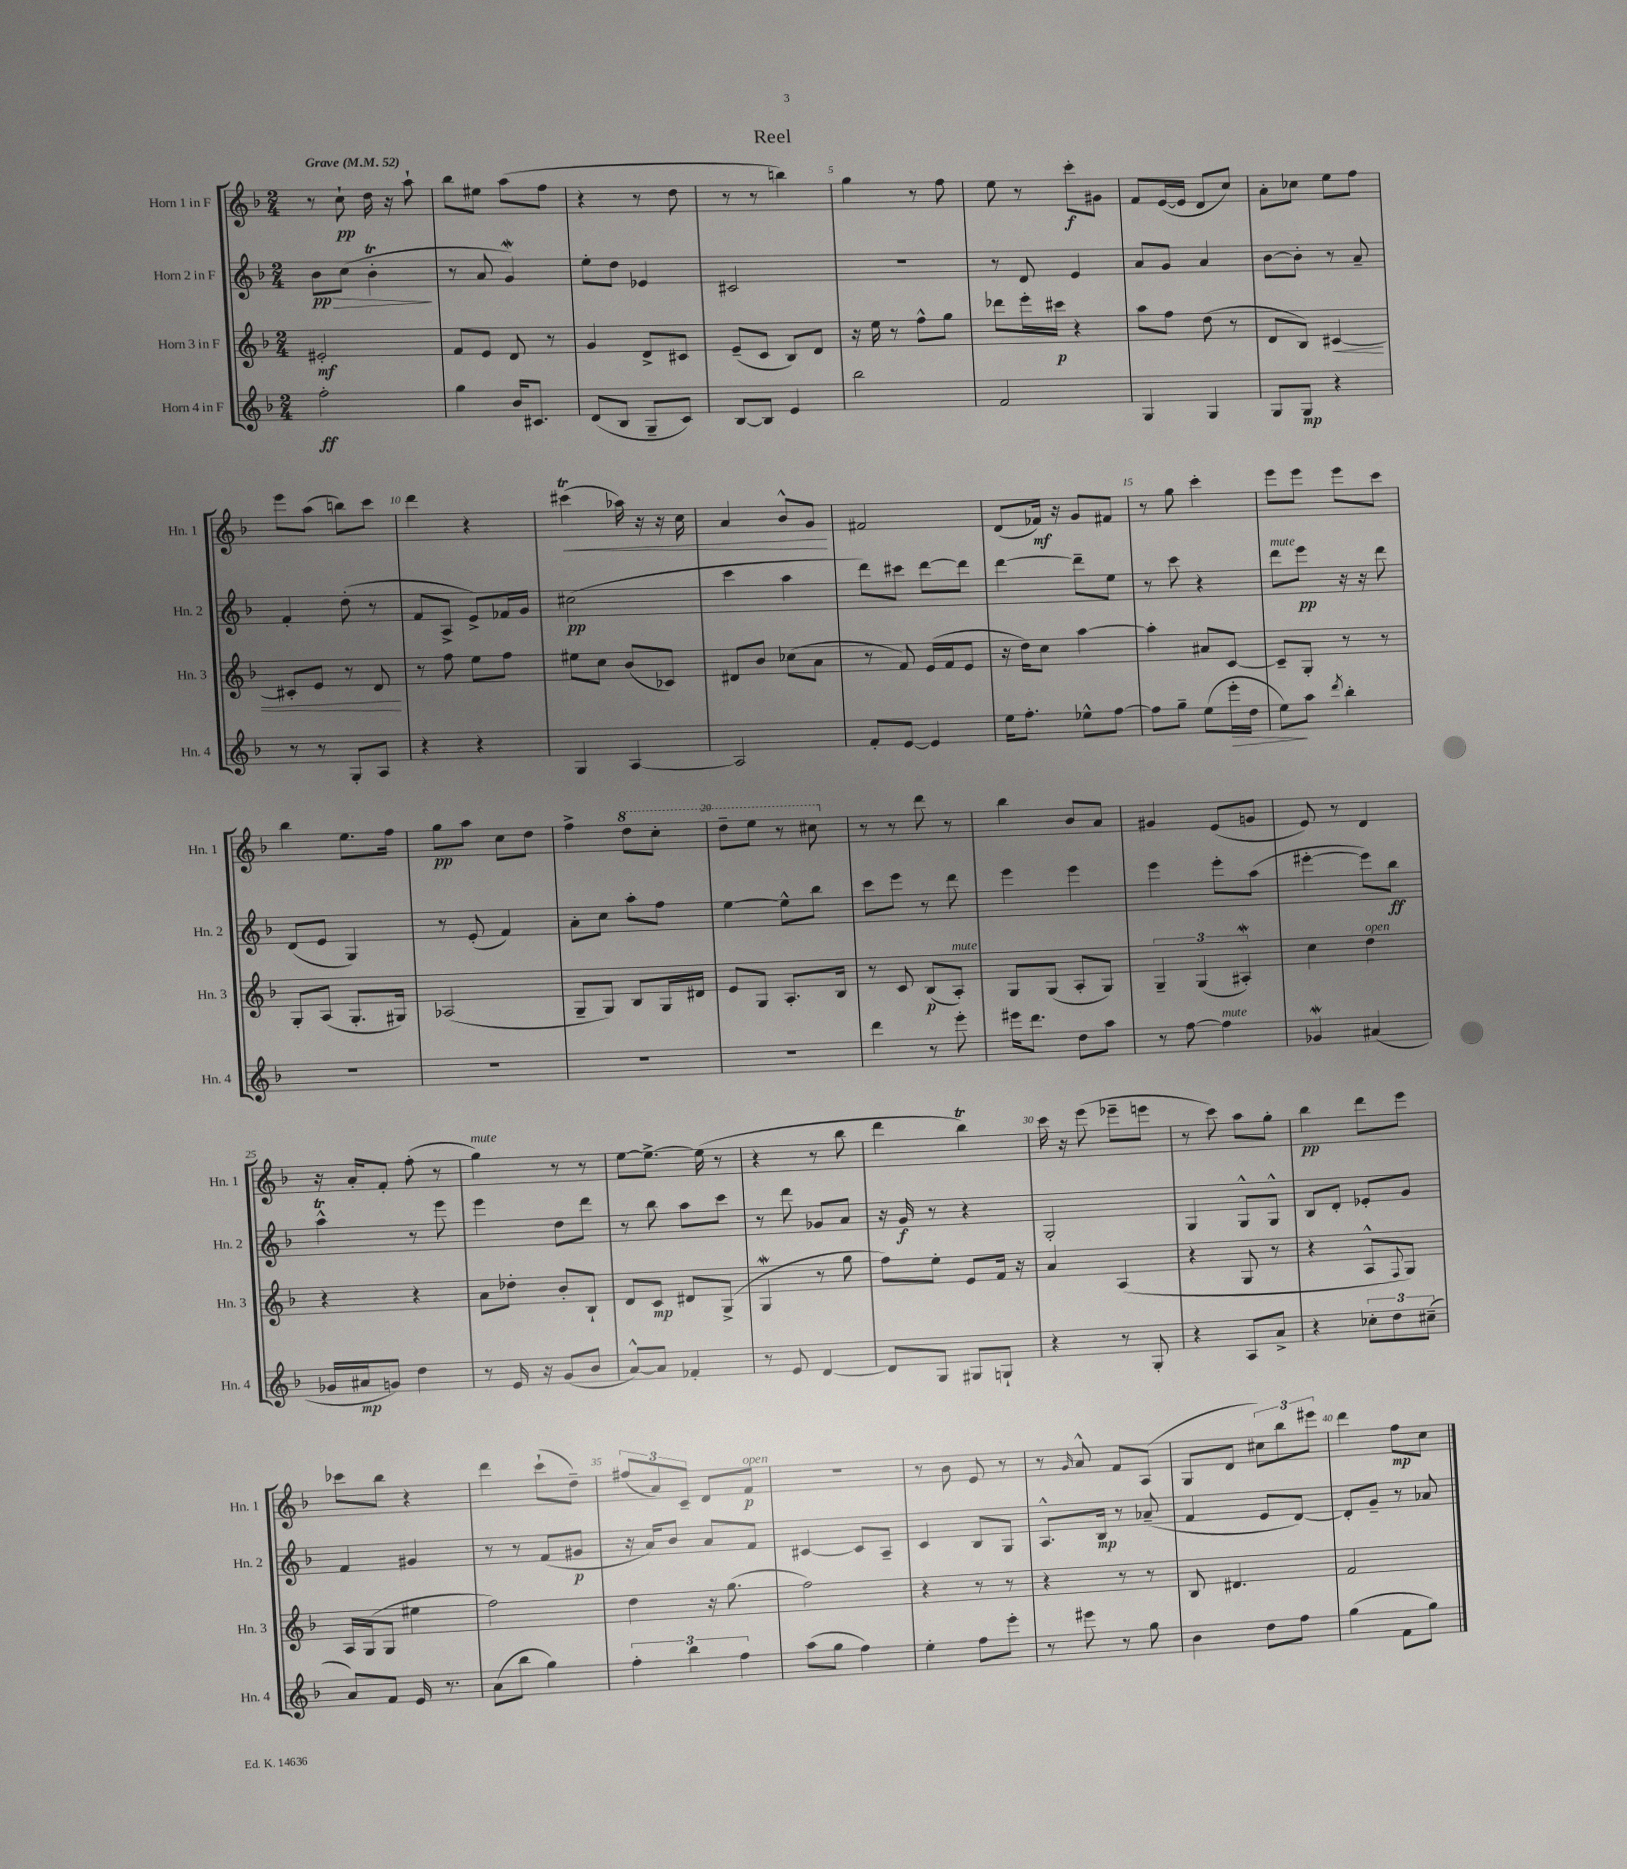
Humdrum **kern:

**kern	**dynam	**kern	**dynam	**kern	**dynam	**kern	**dynam
*part4	*part4	*part3	*part3	*part2	*part2	*part1	*part1
*staff4	*staff4	*staff3	*staff3	*staff2	*staff2	*staff1	*staff1
*I"Horn 4 in F	*	*I"Horn 3 in F	*	*I"Horn 2 in F	*	*I"Horn 1 in F	*
*I'Hn. 4	*	*I'Hn. 3	*	*I'Hn. 2	*	*I'Hn. 1	*
*clefG2	*	*clefG2	*	*clefG2	*	*clefG2	*
*k[b-]	*	*k[b-]	*	*k[b-]	*	*k[b-]	*
*M2/4	*	*M2/4	*	*M2/4	*	*M2/4	*
*MM52	*	*MM52	*	*MM52	*	*MM52	*
=1	=1	=1	=1	=1	=1	=1	=1
!	!	!	!	!	!	!LO:TX:a:B:t=Grave	!
!	!	!	!	!	!LO:HP:b	!	!
2ff'\	ff	2e#X'/	mf	8b-\L	> pp	8r	.
.	.	.	.	(8cc\J	.	8cc`\	pp
.	.	.	.	4b-T'\	.	16dd\	.
.	.	.	.	.	.	16r	.
.	.	.	.	.	.	8aa`\	.
.	.	.	.	.	]	.	.
=2	=2	=2	=2	=2	=2	=2	=2
4gg\	.	8f/L	.	8r	.	8bb-\L	.
.	.	8e/J	.	8a/	.	8ee#X\J	.
16b-/KL	.	8d/	.	4gW/)	.	(8aa\L	.
8.c#X/J	.	.	.	.	.	.	.
.	.	8r	.	.	.	8ff\J	.
=3	=3	=3	=3	=3	=3	=3	=3
(8d/L	.	4g/	.	8ee'\L	.	4r	.
8B-/J	.	.	.	8dd\J	.	.	.
8G~/L	.	8d^/L	.	4e-X/	.	8r	.
8c/J)	.	8c#X/J	.	.	.	8dd\	.
=4	=4	=4	=4	=4	=4	=4	=4
[8B-/L	.	(8e~/L	.	2c#X/	.	8r	.
8B-/J]	.	8c/J	.	.	.	8r	.
4e/	.	8B-/L)	.	.	.	4bbn\)	.
.	.	8d/J	.	.	.	.	.
=5	=5	=5	=5	=5	=5	=5	=5
2bb-\	.	16r	.	2r	.	4gg\	.
.	.	16ee\	.	.	.	.	.
.	.	8r	.	.	.	.	.
.	.	8ff^^\L	.	.	.	8r	.
.	.	8gg\J	.	.	.	8ff\	.
=6	=6	=6	=6	=6	=6	=6	=6
2f/	.	8ddd-X\L	.	8r	.	8ee\	.
.	.	16eee'\L	.	8d/	.	8r	.
.	.	16ccc#X\JJ	p	.	.	.	.
.	.	4r	.	4e/	.	8ccc'\L	f
.	.	.	.	.	.	8g#X\J	.
=7	=7	=7	=7	=7	=7	=7	=7
4G/	.	8aa\L	.	8a/L	.	8f/L	.
.	.	8ff\J	.	8g/J	.	([16e/L	.
.	.	.	.	.	.	16e/JJ]	.
4G/	.	(8dd\	.	4a/	.	8d/L	.
.	.	8r	.	.	.	8cc/J)	.
=8	=8	=8	=8	=8	=8	=8	=8
8G/L	.	8d/L	.	[8b-\L	.	8a'\L	.
8G/J	mp	8B-/J)	.	8b-'\J]	.	8cc-X\J	.
!	!	!	!LO:HP:b	!	!	!	!
4r	.	[4c#X/	<	8r	.	8ee\L	.
.	.	.	.	8a~/	.	8ff\J	.
!!LO:LB:g=z
=9	=9	=9	=9	=9	=9	=9	=9
8r	.	8c#X'/L]	.	4f'/	.	8eee\L	.
8r	.	8e/J	.	.	.	(8aa\J	.
8G'/L	.	8r	.	(8dd'\	.	8bbn\L)	.
8A/J	.	8d/	.	8r	.	8ccc\J	.
.	.	.	[	.	.	.	.
=10	=10	=10	=10	=10	=10	=10	=10
4r	.	8r	.	8f/L	.	4ddd\	.
.	.	8ff\	.	8A^/J	.	.	.
4r	.	8ee\L	.	8e^/L)	.	4r	.
.	.	8ff\J	.	16f-X/L	.	.	.
.	.	.	.	16g/JJ	.	.	.
=11	=11	=11	=11	=11	=11	=11	=11
!	!	!	!	!	!	!	!LO:HP:b
4G/	.	8ee#X\L	.	(2cc#X\	pp	(4ccc#Xt\	<
.	.	8cc\J	.	.	.	.	.
[4A/	.	(8b-/L	.	.	.	16aa-X\)	.
.	.	.	.	.	.	16r	.
.	.	8c-X/J)	.	.	.	16r	.
.	.	.	.	.	.	16cc\	.
=12	=12	=12	=12	=12	=12	=12	=12
2A/]	.	8d#X/L	.	4ccc\	.	4a/	.
.	.	8b-/J	.	.	.	.	.
.	.	(8cc-X\L	.	4aa\	.	8b-^^/L	.
.	.	8a\J	.	.	.	8g/J	.
.	.	.	.	.	.	.	[
=13	=13	=13	=13	=13	=13	=13	=13
8f'/L	.	8r	.	8ddd\L)	.	2f#X/	.
[8e/J	.	8f/)	.	8ccc#X\J	.	.	.
4e/]	.	(16e/LL	.	[8ddd\L	.	.	.
.	.	16f/J	.	.	.	.	.
.	.	8e/J	.	8ddd\J]	.	.	.
=14	=14	=14	=14	=14	=14	=14	=14
16ee\KL	.	16r	.	[4ddd\	.	(8d/L	.
8.ff'\J	.	16dd\KL)	.	.	.	.	.
.	.	8cc\J	.	.	.	16f-X/Jk)	mf
.	.	.	.	.	.	16r	.
8ee-X^^\L	.	[4aa\	.	8ddd~\L]	.	8g/L	.
[8ff\J	.	.	.	8ee\J	.	8f#X/J	.
=15	=15	=15	=15	=15	=15	=15	=15
8ff\L]	.	4aa'\]	.	8r	.	8r	.
8gg~\J	.	.	.	8ccc\	.	8gg\	.
(8ee\L	.	8a#X/L	.	4r	.	4ccc'\	.
!	!LO:HP:b	!	!	!	!	!	!
16eee'\L	>	[8c/J	.	.	.	.	.
16dd\JJ	.	.	.	.	.	.	.
=16	=16	=16	=16	=16	=16	=16	=16
!	!	!	!	!LO:TX:a:i:t=mute	!	!	!
8ee\L)	.	8c~/L]	.	8ddd\L	.	8eee\L	.
8aa\J	]	8G'/J	.	8eee\J	pp	8eee\J	.
8qddd/	.	.	.	.	.	.	.
4bb-'\	.	8r	.	16r	.	8eee\L	.
.	.	.	.	16r	.	.	.
.	.	8r	.	8ddd\	.	8ccc\J	.
!!LO:LB:g=z
=17	=17	=17	=17	=17	=17	=17	=17
2r	.	8G'/L	.	(8d/L	.	4bb-\	.
.	.	(8A/J	.	8e/J	.	.	.
.	.	8.G'/L	.	4G/)	.	8.ee\L	.
.	.	16G#X/Jk)	.	.	.	16ff\Jk	.
=18	=18	=18	=18	=18	=18	=18	=18
2r	.	(2A-X/	.	8r	.	8gg\L	pp
.	.	.	.	(8e'/	.	8aa\J	.
.	.	.	.	4f/)	.	8cc\L	.
.	.	.	.	.	.	8dd\J	.
=19	=19	=19	=19	=19	=19	=19	=19
2r	.	8G~/L	.	8a'\L	.	4ff^\	.
.	.	8G/J)	.	8cc\J	.	.	.
*	*	*	*	*	*	*8va	*
.	.	8B-/L	.	8aa'\L	.	8ddd\L	.
.	.	16G/L	.	8ff\J	.	8ccc'\J	.
.	.	16d#X/JJ	.	.	.	.	.
=20	=20	=20	=20	=20	=20	=20	=20
2r	.	8e/L	.	[4ee\	.	8ddd~\L	.
.	.	8G/J	.	.	.	8eee\J	.
.	.	8.A'/L	.	8ee^^\L]	.	8r	.
.	.	.	.	8bb-\J	.	8ccc#X\	.
.	.	16B-/Jk	.	.	.	.	.
=21	=21	=21	=21	=21	=21	=21	=21
*	*	*	*	*	*	*X8va	*
4ddd\	.	8r	.	8ccc\L	.	8r	.
.	.	8c/	.	8eee\J	.	8r	.
8r	.	(8B-/L	p	8r	.	8ddd\	.
!	!	!LO:TX:a:i:t=mute	!	!	!	!	!
8eee'\	.	8A'/J)	.	8ddd\	.	8r	.
=22	=22	=22	=22	=22	=22	=22	=22
16eee#X\KL	.	8G/L	.	4eee\	.	4bb-\	.
8.ddd\J	.	.	.	.	.	.	.
.	.	(8G/J	.	.	.	.	.
8dd\L	.	8A'/L	.	4eee\	.	8b-/L	.
8aa\J	.	8G/J)	.	.	.	8a/J	.
=23	=23	=23	=23	=23	=23	=23	=23
8r	.	6G~/	.	4eee\	.	4g#X/	.
[8ff\	.	.	.	.	.	.	.
.	.	(6G/	.	.	.	.	.
!LO:TX:a:i:t=mute	!	!	!	!	!	!	!
4ff\]	.	.	.	8eee'\L	.	(8e/L	.
.	.	6A#XW'/)	.	.	.	.	.
.	.	.	.	(8aa\J	.	8gn/J	.
=24	=24	=24	=24	=24	=24	=24	=24
4g-Xw/	.	4cc\	.	[4eee#X'\	.	8e/)	.
.	.	.	.	.	.	8r	.
!	!	!LO:TX:a:i:t=open	!	!	!	!	!
(4a#X/	.	4dd\	.	8eee#\L])	.	4d/	.
.	.	.	.	8bb-\J	ff	.	.
!!LO:LB:g=z
=25	=25	=25	=25	=25	=25	=25	=25
16g-X/LL	.	4r	.	4aat^^\	.	16r	.
16a#X/J	mp	.	.	.	.	16a'/KL	.
8gn/J)	.	.	.	.	.	8f'/J	.
4dd\	.	4r	.	8r	.	(8ff'\	.
.	.	.	.	8eee\	.	8r	.
=26	=26	=26	=26	=26	=26	=26	=26
!	!	!	!	!	!	!LO:TX:a:i:t=mute	!
8r	.	8a\L	.	4eee\	.	4gg\)	.
16e/	.	8dd-X'\J	.	.	.	.	.
16r	.	.	.	.	.	.	.
(8g/L	.	8b-'/L	.	8dd\L	.	8r	.
8b-/J	.	8B-`/J	.	8ddd\J	.	8r	.
=27	=27	=27	=27	=27	=27	=27	=27
[8a^^/L)	.	8d/L	.	8r	.	[8ee\L	.
8a/J]	.	8c/J	mp	8bb-\	.	8.ee^\J_	.
4f-X'/	.	8d#X/L	.	8aa\L	.	.	.
.	.	.	.	.	.	(16ee\]	.
.	.	(8G^/J	.	8ccc\J	.	8r	.
=28	=28	=28	=28	=28	=28	=28	=28
8r	.	4GW/	.	8r	.	4r	.
8e/	.	.	.	8ddd\	.	.	.
[4d/	.	8r	.	8g-X/L	.	8r	.
.	.	8gg\	.	8a/J	.	8bb-\	.
=29	=29	=29	=29	=29	=29	=29	=29
8d/L]	.	8ff\L)	.	16r	.	4ddd\	.
.	.	.	.	16g/	f	.	.
8G/J	.	8ee'\J	.	8r	.	.	.
8G#X/L	.	8e/L	.	4r	.	4bb-T\)	.
8Gn`/J	.	16f/Jk	.	.	.	.	.
.	.	16r	.	.	.	.	.
=30	=30	=30	=30	=30	=30	=30	=30
4r	.	4a/	.	2G'/	.	16ccc\	.
.	.	.	.	.	.	16r	.
.	.	.	.	.	.	(8eee\	.
8r	.	(4A/	.	.	.	8eee-X~\L	.
8G'/	.	.	.	.	.	8eeen\J	.
=31	=31	=31	=31	=31	=31	=31	=31
4r	.	4r	.	4G/	.	8r	.
.	.	.	.	.	.	8ccc\)	.
8A/L	.	8G/	.	8G^^/L	.	8aa\L	.
8a^/J	.	8r	.	8G^^/J	.	8gg'\J	.
=32	=32	=32	=32	=32	=32	=32	=32
4r	.	4r	.	8B-/L	.	4bb-\	pp
.	.	.	.	8d'/J	.	.	.
12cc-X'\L	.	8A^^/L	.	8e-X'/L	.	8ddd\L	.
12dd\	.	.	.	.	.	.	.
.	.	8qqF/	.	.	.	.	.
.	.	8G/J)	.	8g/J	.	8eee\J	.
(12cc#X~\J	.	.	.	.	.	.	.
!!LO:LB:g=z
=33	=33	=33	=33	=33	=33	=33	=33
8a/L)	.	16A/LL	.	4f/	.	8ccc-X\L	.
.	.	(16G/J	.	.	.	.	.
8f/J	.	8G/J	.	.	.	8bb-\J	.
16e/	.	4ee#X\	.	4g#X/	.	4r	.
8.r	.	.	.	.	.	.	.
=34	=34	=34	=34	=34	=34	=34	=34
(8a\L	.	2ff\)	.	8r	.	4ddd\	.
8bb-\J	.	.	.	8r	.	.	.
4gg\)	.	.	.	(8f/L	.	(8ccc`\L	.
.	.	.	.	8g#X/J	p	8dd~\J)	.
=35	=35	=35	=35	=35	=35	=35	=35
6ff'\	.	4dd\	.	16r	.	(12ff#X/L	.
.	.	.	.	16a/KL)	.	.	.
.	.	.	.	.	.	12a/)	.
.	.	.	.	8b-/J	.	.	.
6bb-\	.	.	.	.	.	12c~/J	.
.	.	16r	.	8a/L	.	8d/L	.
.	.	(8.gg\	.	.	.	.	.
6ff\	.	.	.	.	.	.	.
!	!	!	!	!	!	!LO:TX:a:i:t=open	!
.	.	.	.	8f/J	.	8f/J	p
=36	=36	=36	=36	=36	=36	=36	=36
(8aa\L	.	2ff\)	.	[4c#X/	.	2r	.
8gg\J	.	.	.	.	.	.	.
4ff\)	.	.	.	8c#/L]	.	.	.
.	.	.	.	8A~/J	.	.	.
=37	=37	=37	=37	=37	=37	=37	=37
4ee'\	.	4r	.	4c/	.	8r	.
.	.	.	.	.	.	8b-\	.
8ff\L	.	8r	.	8B-/L	.	8e/	.
8eee'\J	.	8r	.	8G/J	.	8r	.
=38	=38	=38	=38	=38	=38	=38	=38
8r	.	4r	.	8.A^^/L	.	8r	.
.	.	.	.	.	.	16qqg/	.
8eee#X\	.	.	.	.	.	8a^^/	.
.	.	.	.	16B-/Jk	mp	.	.
8r	.	8r	.	8r	.	8f/L	.
8gg\	.	8r	.	(8a-X~/	.	(8A/J	.
=39	=39	=39	=39	=39	=39	=39	=39
4b-\	.	8B-/	.	4f/	.	8G/L	.
.	.	4.d#X/	.	.	.	8d/J	.
8dd\L	.	.	.	8e/L	.	12cc#X\L)	.
.	.	.	.	.	.	12bb-\	.
8ff\J	.	.	.	[8d/J)	.	.	.
.	.	.	.	.	.	12eee#X\J	.
=40	=40	=40	=40	=40	=40	=40	=40
(4gg\	.	2f/	.	8d'/L]	.	4ddd\	.
.	.	.	.	8g~/J	.	.	.
8f\L	.	.	.	8r	.	8ff\L	mp
8gg\J)	.	.	.	8a-X/	.	8cc\J	.
==	==	==	==	==	==	==	==
*-	*-	*-	*-	*-	*-	*-	*-
